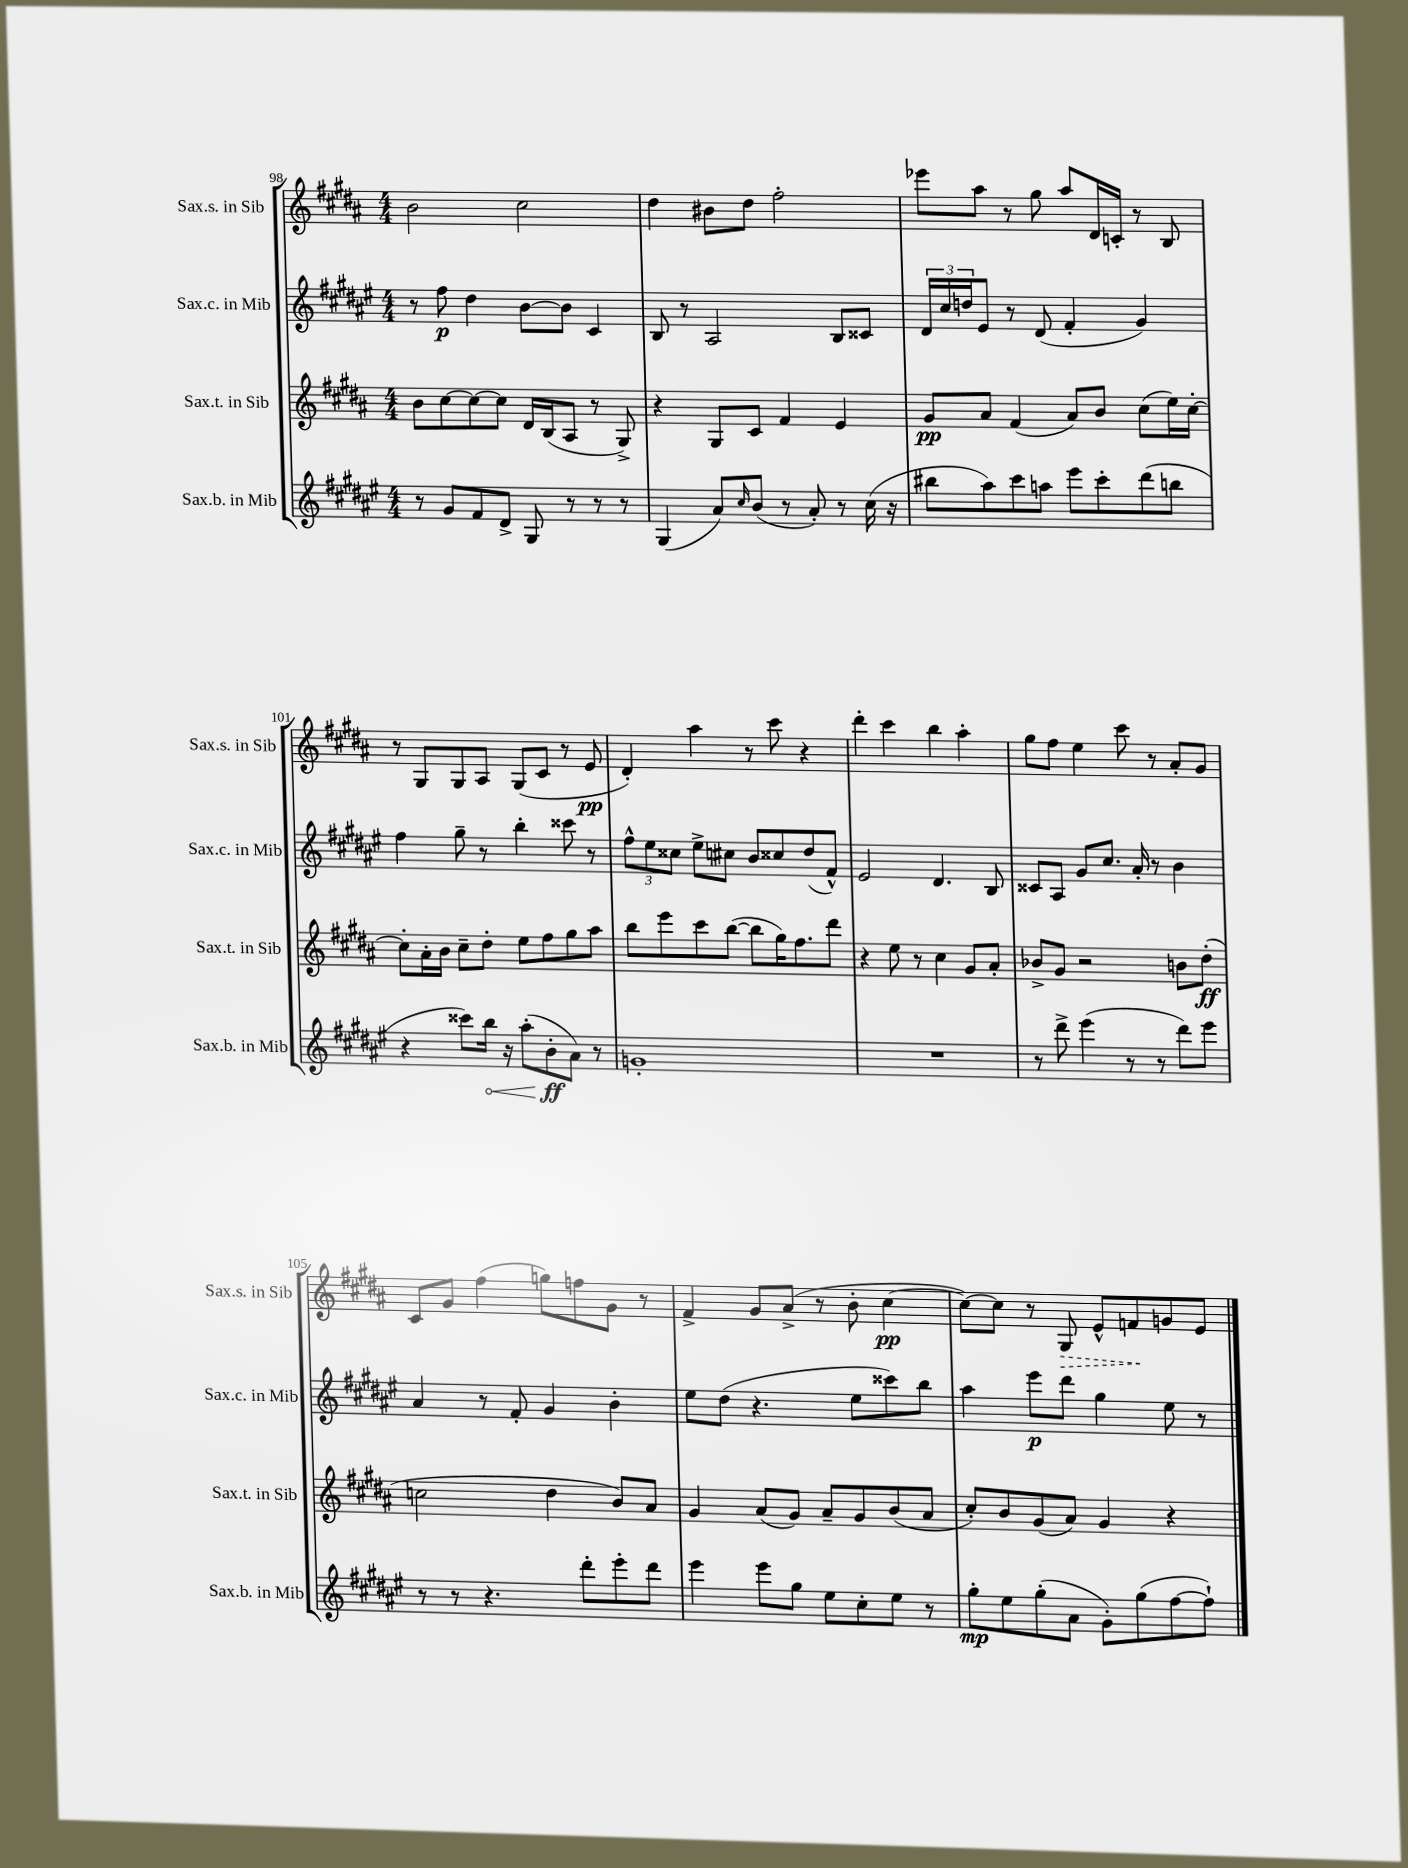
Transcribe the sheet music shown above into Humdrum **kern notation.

**kern	**kern	**kern	**kern
*staff4	*staff3	*staff2	*staff1
*clefG2	*clefG2	*clefG2	*clefG2
*k[f#c#g#d#a#e#]	*k[f#c#g#d#a#]	*k[f#c#g#d#a#e#]	*k[f#c#g#d#a#]
*M4/4	*M4/4	*M4/4	*M4/4
8r	8b\L	8r	2b\
8g#/L	[8cc#\	8ff#\	.
8f#/	8cc#\_	4dd#\	.
8d#^/J	8cc#\]J	.	.
8G#/	16d#/LL	[8b\L	2cc#\
.	(16B/J	.	.
8r	8A#/J	8b\]J	.
8r	8r	4c#/	.
8r	8G#^/)	.	.
=	=	=	=
(4G#/	4r	8B/	4dd#\
.	.	8r	.
8a#/L)	8G#/L	2A#/	8b#\L
16qqcc#/	.	.	.
(8b/J	8c#/J	.	8dd#\J
8r	4f#/	.	2ff#'\
8a#'/)	.	.	.
8r	4e/	8B/L	.
(16cc#\	.	8c##/J	.
16r	.	.	.
=	=	=	=
8bb#\L	8g#/L	24d#/LL	8eee-\L
.	.	24cc#/	.
.	.	24dd/J	.
8aa#\)	8a#/J	8e#/J	8aa#\J
8ccc#\	(4f#/	8r	8r
8aa\J	.	(8d#/	8gg#\
8eee#\L	8a#/L)	4f#'/	8aa#/L
8ccc#'\	8b/J	.	16d#/L
.	.	.	16c'/JJ
(8ddd#\	(8cc#\L	4g#/)	8r
8bb\J	16ee\L)	.	8B/
.	[16cc#'\JJ	.	.
=	=	=	=
4r	8cc#'\]L	4ff#\	8r
.	16a#'\L	.	8G#/L
.	16b\JJ	.	.
8ccc##\L)	8cc#~\L	8gg#~\	8G#/
16bb\Jk	8dd#'\J	8r	8A#/J
16r	.	.	.
(8aa#'\L	8ee\L	4bb'\	(8G#/L
8b'\	8ff#\	.	8c#/J
8a#\J)	8gg#\	8ccc##\	8r
8r	8aa#\J	8r	8e/
=	=	=	=
1g'	8bb\L	12ff#^^\L	4d#'/)
.	.	12ee#\	.
.	8eee\	.	.
.	.	12cc##\J	.
.	8ccc#\	8ee#^\L	4aa#\
.	([8bb\J	8cc#\J	.
.	8bb\]L	8b/L	8r
.	16gg#\K)	8cc##/	8ccc#\
.	8.ff#\	.	.
.	.	(8dd#/	4r
.	8ddd#\J	8f#^^/J)	.
=	=	=	=
1r	4r	2e#/	4ddd#'\
.	8ee\	.	4ccc#\
.	8r	.	.
.	4cc#\	4.d#/	4bb\
.	8g#/L	.	4aa#'\
.	8a#'/J	8B/	.
=	=	=	=
8r	8b-^/L	8c##/L	8gg#\L
8ddd#^\	8g#/J	8A#/J	8ff#\J
(4eee#\	2r	8g#/L	4ee\
.	.	8.cc#/J	.
8r	.	.	8ccc#\
.	.	16a#'/	.
8r	.	8r	8r
8ddd#\L)	8b\L	4b\	8a#'/L
8eee#\J	(8dd#'\J	.	8g#/J
=	=	=	=
8r	2cc\	4a#/	8c#/L
8r	.	.	8g#/J
4.r	.	8r	(4ff#\
.	.	8f#'/	.
.	4dd#\	4g#/	8gg\L)
8ddd#'\L	.	.	8ff\
8eee#'\	8b/L)	4b'\	8g#\J
8ddd#\J	8a#/J	.	8r
=	=	=	=
4eee#\	4g#/	8ee#\L	4f#^/
.	.	(8dd#\J	.
8eee#\L	(8a#/L	4.r	8g#/L
8gg#\J	8g#/J)	.	(8a#^/J
8ee#\L	8a#~/L	.	8r
8cc#'\	8g#/	8ee#\L	8b'\
8ee#\J	(8b/	8ccc##\)	[4cc#\
8r	8a#/J	8bb\J	.
=	=	=	=
8gg#'\L	8cc#'/L)	4aa#\	8cc#\_L)
8ee#\	8b/	.	8cc#\]J
(8gg#'\	(8g#/	8eee#\L	8r
8a#\J	8a#/J)	8ddd#\J	8G#/
8g#'\L)	4g#/	4gg#\	8e^^/L
(8gg#\	.	.	8f/
[8ff#\	4r	8ee#\	8g/
8ff#`\]J)	.	8r	8e/J
==	==	==	==
*-	*-	*-	*-
